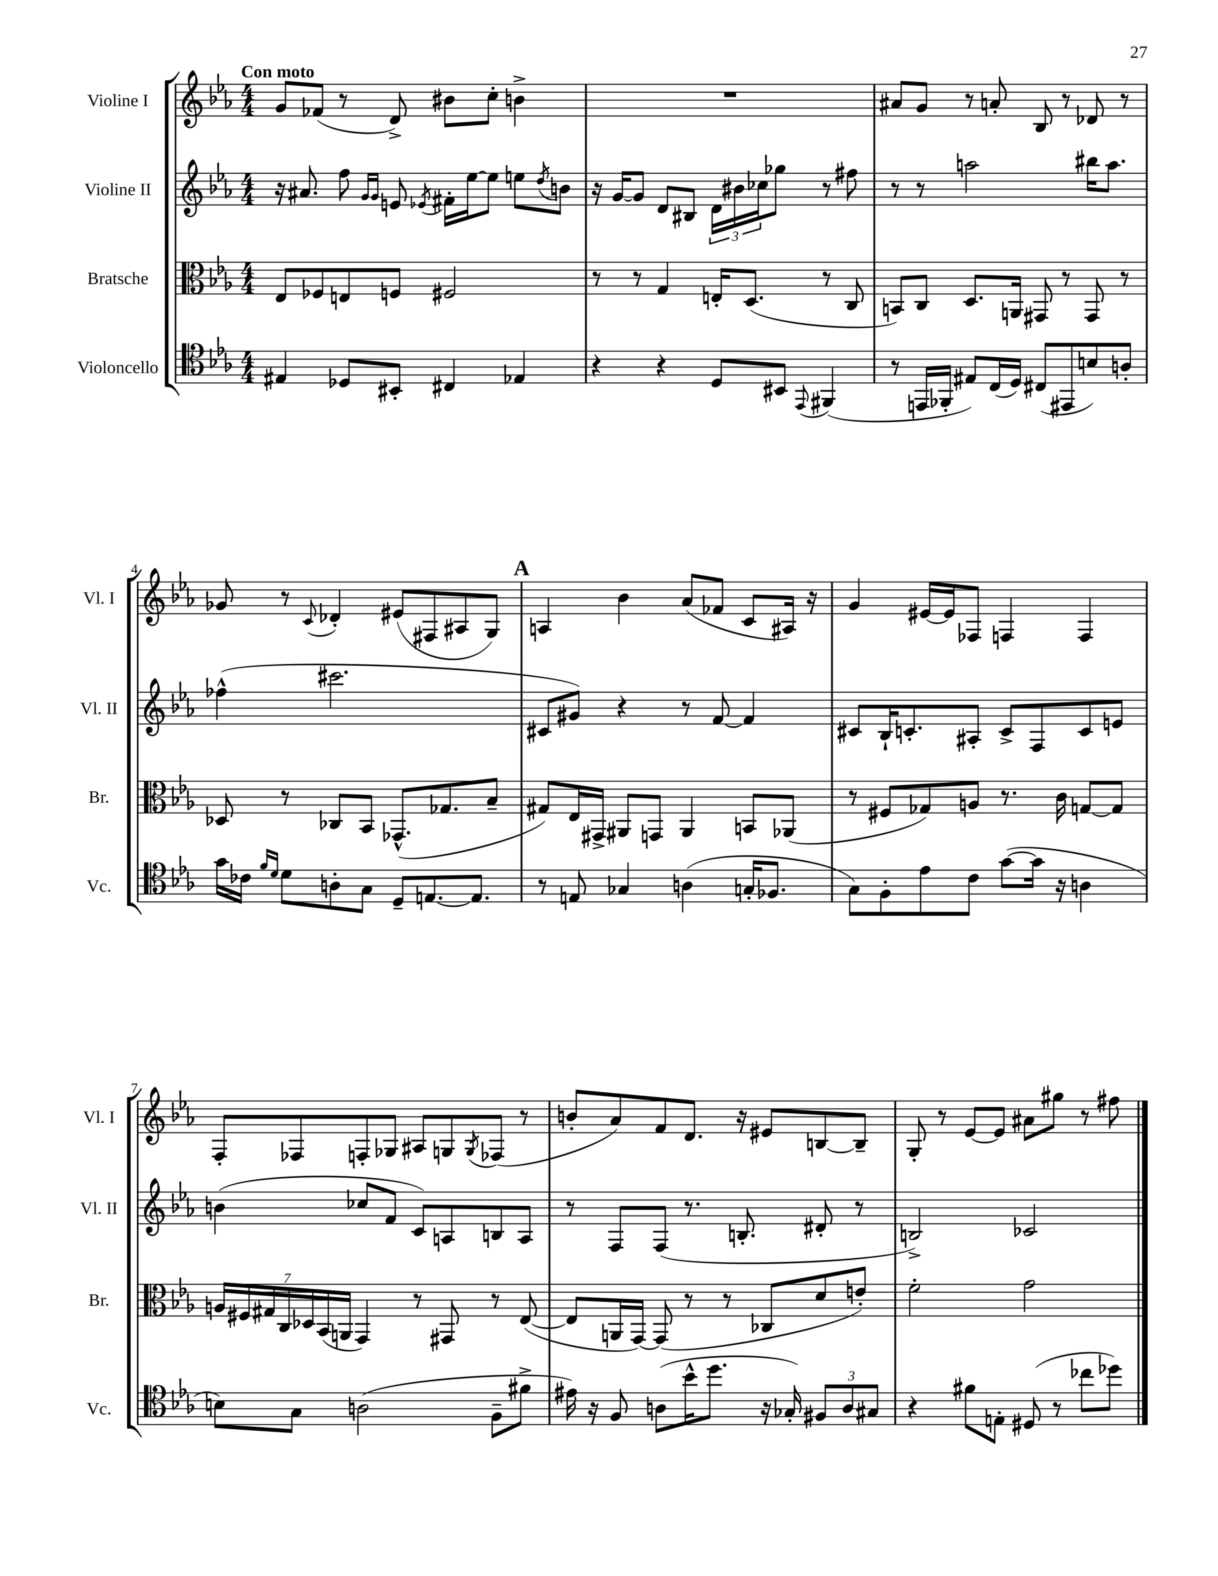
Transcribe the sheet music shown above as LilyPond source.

<<
\new StaffGroup <<
\new Staff = "s0" \with { instrumentName = "Violine I" shortInstrumentName = "Vl. I" } {
    \clef treble \key ees \major \numericTimeSignature \time 4/4 \tempo "Con moto"
    g'8 fes'8( r8 d'8->) bis'8 c''8-. b'4-> |
    R1 |
    ais'8 g'8 r8 a'8-. bes8 r8 des'8 r8 |
    ges'8 r8 \appoggiatura { c'8 } des'4-. eis'8( fis8 ais8 g8) |
    \mark \markup { \bold "A" } a4 bes'4 aes'8( fes'8 c'8 ais16) r16 |
    g'4 eis'16~ eis'16 fes8 f4 f4 |
    f8-. fes8 f8-. ges8 ais8 g8 \acciaccatura { g8 } fes8( r8 |
    b'8-. aes'8) f'8 d'8. r16 eis'8 b8~ b8-- |
    g8-. r8 ees'8~ ees'8 ais'8 gis''8 r8 fis''8 \bar "|." |
}
\new Staff = "s1" \with { instrumentName = "Violine II" shortInstrumentName = "Vl. II" } {
    \clef treble \key ees \major \numericTimeSignature \time 4/4
    r16 ais'8. f''8 \grace { g'16 g'16 } e'8 \acciaccatura { ees'8 } fis'16-. ees''16~ ees''8 e''8 \acciaccatura { d''8 } b'8 |
    r16 g'16~ g'8 d'8 bis8 \tuplet 3/2 { d'16 bis'16 ces''16 } ges''8 r8 fis''8 |
    r8 r8 a''2 bis''16 a''8. |
    fes''4-^( cis'''2. |
    \mark \markup { \bold "A" } cis'8 gis'8) r4 r8 f'8~ f'4 |
    cis'8 bes16-! c'8.-. ais8-. c'8-> f8 c'8 e'8 |
    b'4( ces''8 f'8 c'8) a8 b8 a8 |
    r8 f8 f8( r8. b8.-. dis'8-. r8 |
    b2->) ces'2 \bar "|." |
}
\new Staff = "s2" \with { instrumentName = "Bratsche" shortInstrumentName = "Br." } {
    \clef alto \key ees \major \numericTimeSignature \time 4/4
    ees8 fes8 e8 f8 fis2 |
    r8 r8 g4 e16-. d8.( r8 c8 |
    b,8) c8 d8. a,16 gis,8 r8 gis,8 r8 |
    des8 r8 ces8 bes,8 ges,8.-^( ges8. bes8-- |
    \mark \markup { \bold "A" } gis8) ees16 gis,16-> ais,8 g,8 ais,4 b,8 aes,8( |
    r8 fis8 ges8) a8 r8. c'16 g8~ g8 |
    \tuplet 7/4 { a16 fis16 gis16 c16 des16 bes,16( a,16 } g,4) r8 gis,8 r8 ees8~( |
    ees8 a,16 g,16~) g,8( r8 r8 ces8 d'8 e'8-.) |
    f'2-. g'2 \bar "|." |
}
\new Staff = "s3" \with { instrumentName = "Violoncello" shortInstrumentName = "Vc." } {
    \clef tenor \key ees \major \numericTimeSignature \time 4/4
    eis4 des8 bis,8-. cis4 ees4 |
    r4 r4 d8 bis,8 \appoggiatura { ees,8 } fis,4( |
    r8 e,16 fes,16-. eis8) c16( d16) cis8( eis,8 b8) a8-. |
    g'16 ces'16 \grace { f'16 d'16 } d'8 a8-. g8 d8-- e8.~ e8. |
    \mark \markup { \bold "A" } r8 e8 ges4 a4( g16-. fes8. |
    g8) f8-. ees'8 c'8 g'8~( g'16 r16 a4 |
    b8) g8 a2( f8-- fis'8-> |
    eis'16) r16 f8 a8( bes'16-^ d''8. r16 ges16-.) \tuplet 3/2 { fis8 a8 gis8 } |
    r4 fis'8 e8-. dis8( r8 ces''8 des''8) \bar "|." |
}
>>
>>
